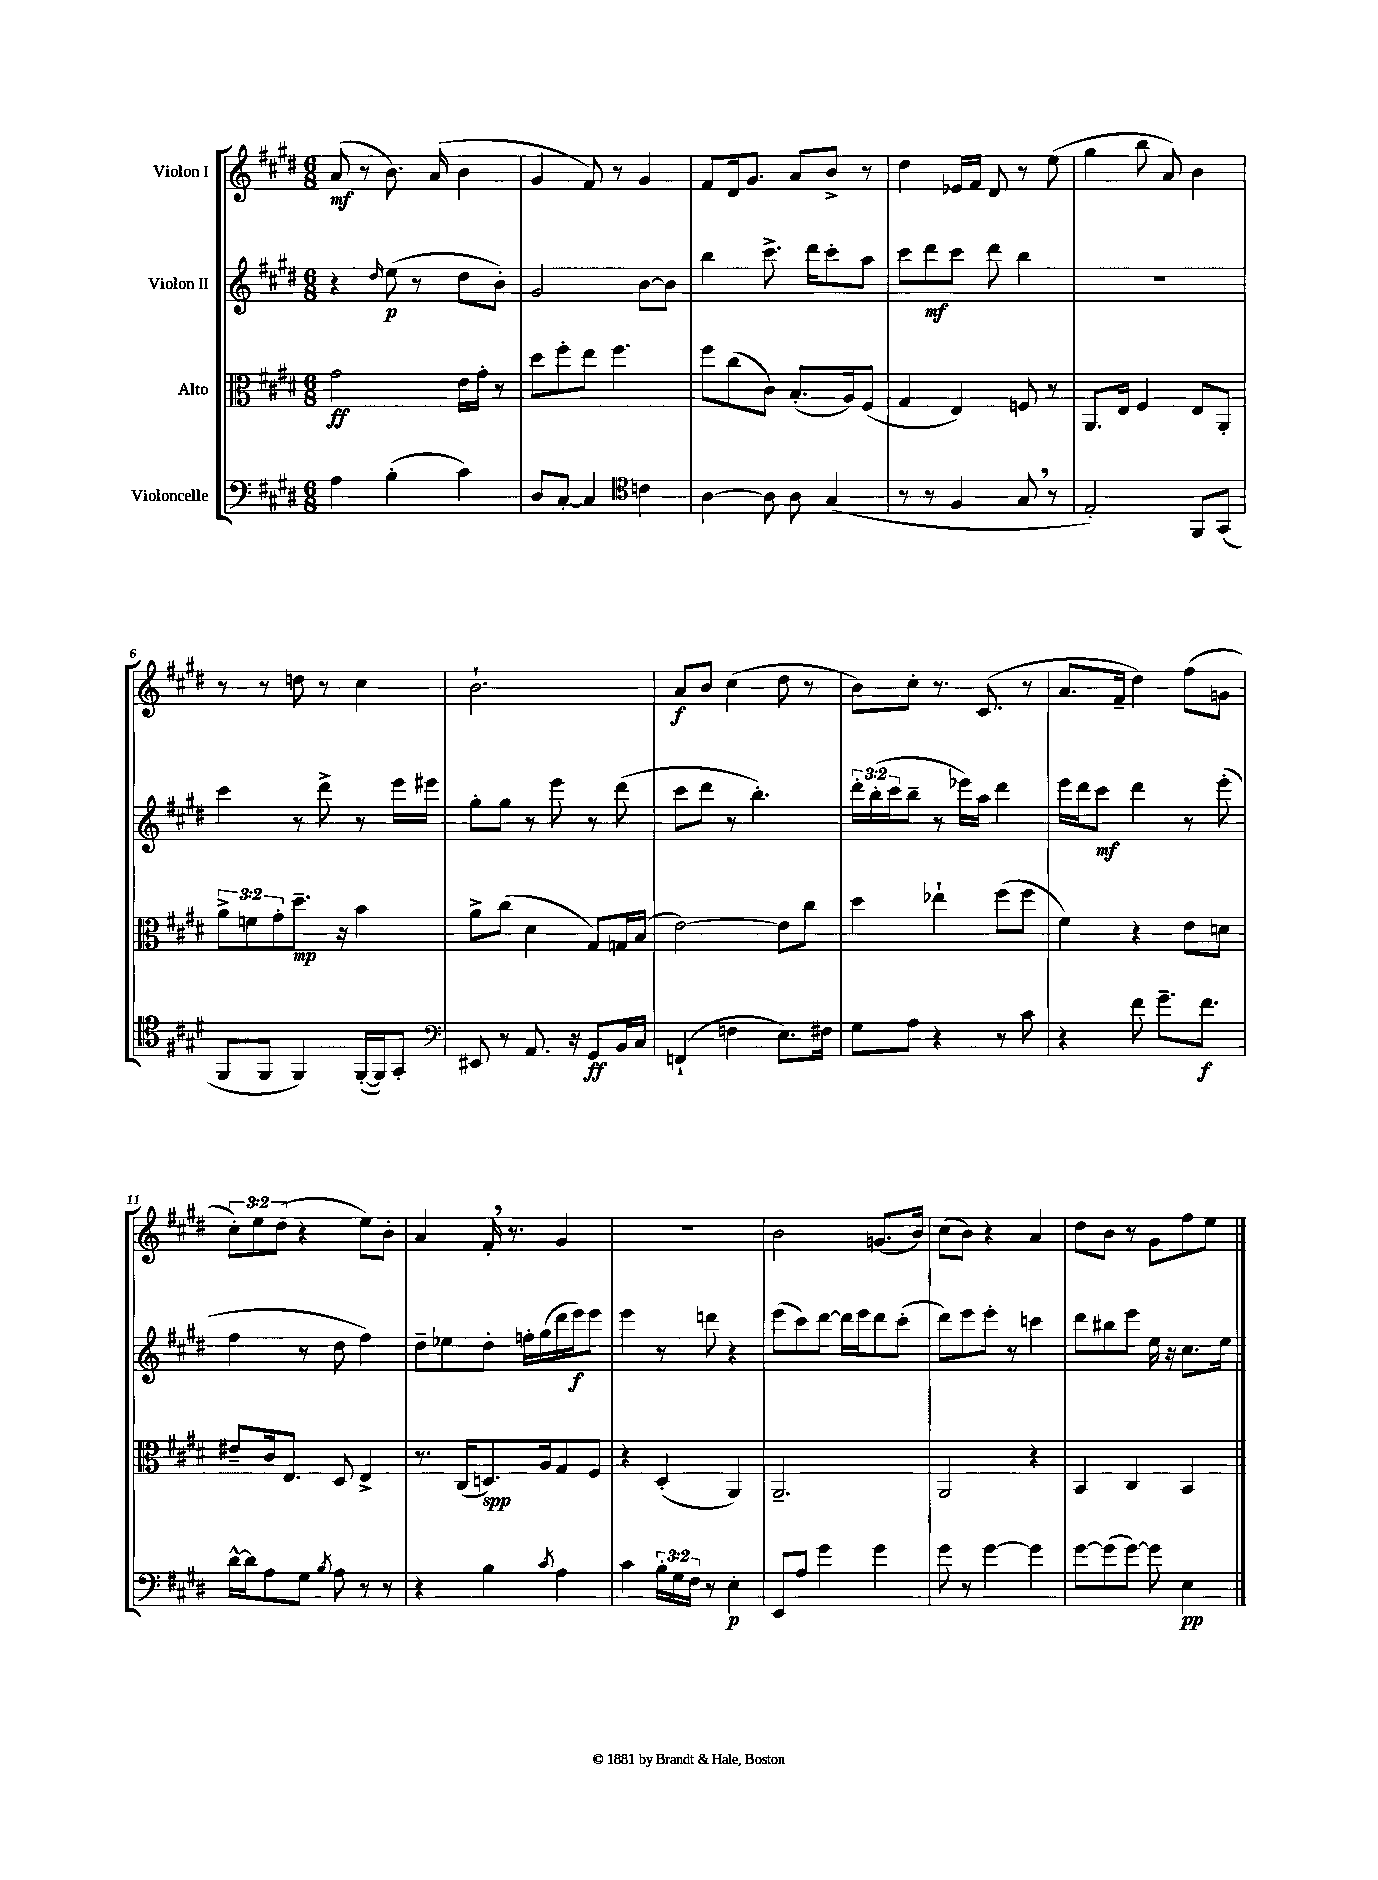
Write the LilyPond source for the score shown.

<<
\new StaffGroup <<
\new Staff = "s0" \with { instrumentName = "Violon I" } {
    \clef treble \key e \major \numericTimeSignature \time 6/8 \override Staff.TupletNumber.text = #tuplet-number::calc-fraction-text
    a'8\mf( r8 b'8.) a'16( b'4 |
    gis'4 fis'8) r8 gis'4 |
    fis'8 dis'16 gis'8. a'8 b'8-> r8 |
    dis''4 ees'16 fis'16 dis'8 r8 e''8( |
    gis''4 b''8 a'8) b'4 |
    r8 r8 d''8 r8 cis''4 |
    b'2.-! |
    a'8\f b'8 cis''4( dis''8 r8 |
    b'8) cis''8-. r8. cis'8.( r8 |
    a'8. fis'16-- dis''4) fis''8( g'8 |
    \tuplet 3/2 { cis''8-.) e''8 dis''8( } r4 e''8) b'8-. |
    a'4 fis'16-. \breathe r8. gis'4 |
    R2. |
    b'2 g'8.( b'16) |
    cis''8( b'8) r4 a'4 |
    dis''8 b'8 r8 gis'8 fis''8 e''8 \bar "|." |
}
\new Staff = "s1" \with { instrumentName = "Violon II" } {
    \clef treble \key e \major \numericTimeSignature \time 6/8 \override Staff.TupletNumber.text = #tuplet-number::calc-fraction-text
    r4 \grace { dis''16 } e''8\p( r8 dis''8 b'8-.) |
    gis'2 b'8~ b'8 |
    b''4 cis'''8.-> dis'''16 cis'''8-. a''8 |
    cis'''8 dis'''8\mf cis'''8 dis'''8 b''4 |
    R2. |
    cis'''4 r8 dis'''8-> r8 e'''16 eis'''16 |
    gis''8-. gis''8 r8 e'''8 r8 dis'''8( |
    cis'''8 dis'''8 r8 b''4.-.) |
    \tuplet 3/2 { dis'''16-. b''16-.( cis'''16 } b''8-- r8 ees'''16) a''16 dis'''4 |
    e'''16 dis'''16 cis'''8\mf dis'''4 r8 e'''8-.( |
    fis''4 r8 dis''8 fis''4) |
    dis''8-- ees''8 dis''8-. f''16-. gis''16( dis'''16 e'''16\f) e'''8 |
    e'''4 r8 d'''8 r4 |
    e'''8( cis'''8) dis'''8~ dis'''16 e'''16 dis'''8 cis'''8-.( |
    dis'''8) e'''8 e'''8-. r8 c'''4 |
    dis'''8 bis''8 e'''8 e''16 r16 cis''8. e''16 \bar "|." |
}
\new Staff = "s2" \with { instrumentName = "Alto" } {
    \clef alto \key e \major \numericTimeSignature \time 6/8 \override Staff.TupletNumber.text = #tuplet-number::calc-fraction-text
    gis'2\ff e'16 gis'16-. r8 |
    dis''8 fis''8-. e''8 fis''4. |
    fis''8 cis''8( cis'8) b8.-.( a16) fis8( |
    gis4 e4) f8 r8 |
    a,8. e16 fis4 e8 a,8-. |
    \tuplet 3/2 { a'8-> f'8 gis'8-. } dis''8.--\mp r16 b'4 |
    a'8-> cis''8( dis'4 gis8) g16 b16( |
    e'2~) e'8 cis''8 |
    dis''4 ees''4-! fis''8( fis''8 |
    fis'4) r4 e'8 d'8 |
    eis'8-- cis'16 e8. dis8 e4-> |
    r8. cis16( d8.\spp) a16 gis8 fis8 |
    r4 dis4-.( a,4) |
    a,2.-- |
    a,2 r4 |
    b,4 cis4 b,4 \bar "|." |
}
\new Staff = "s3" \with { instrumentName = "Violoncelle" } {
    \clef bass \key e \major \numericTimeSignature \time 6/8 \override Staff.TupletNumber.text = #tuplet-number::calc-fraction-text
    a4 b4-.( cis'4) |
    dis8 cis8~-. cis4 \clef tenor c'4 |
    a4~ a8 a8 gis4( |
    r8 r8 fis4 gis8 \breathe r8 |
    e2-.) fis,8 gis,8( |
    fis,8 fis,8 fis,4) fis,16~-.( fis,16) gis,8-. |
    \clef bass eis,8 r8 a,8. r16 gis,8\ff b,16 cis16 |
    f,4-!( f4 e8.) fis16 |
    gis8 a8 r4 r8 cis'8 |
    r4 fis'8 gis'8.-- fis'8.\f |
    dis'16~-^ dis'16 a8 gis8 \acciaccatura { b8 } a8 r8 r8 |
    r4 b4 \acciaccatura { cis'8 } a4 |
    cis'4 \tuplet 3/2 { b16-. gis16 fis16 } r8 e4-.\p |
    e,8 a8 gis'4 gis'4 |
    gis'8 r8 gis'4~ gis'4 |
    gis'8~ gis'8( gis'8~) gis'8 e4\pp \bar "|." |
}
>>
>>
